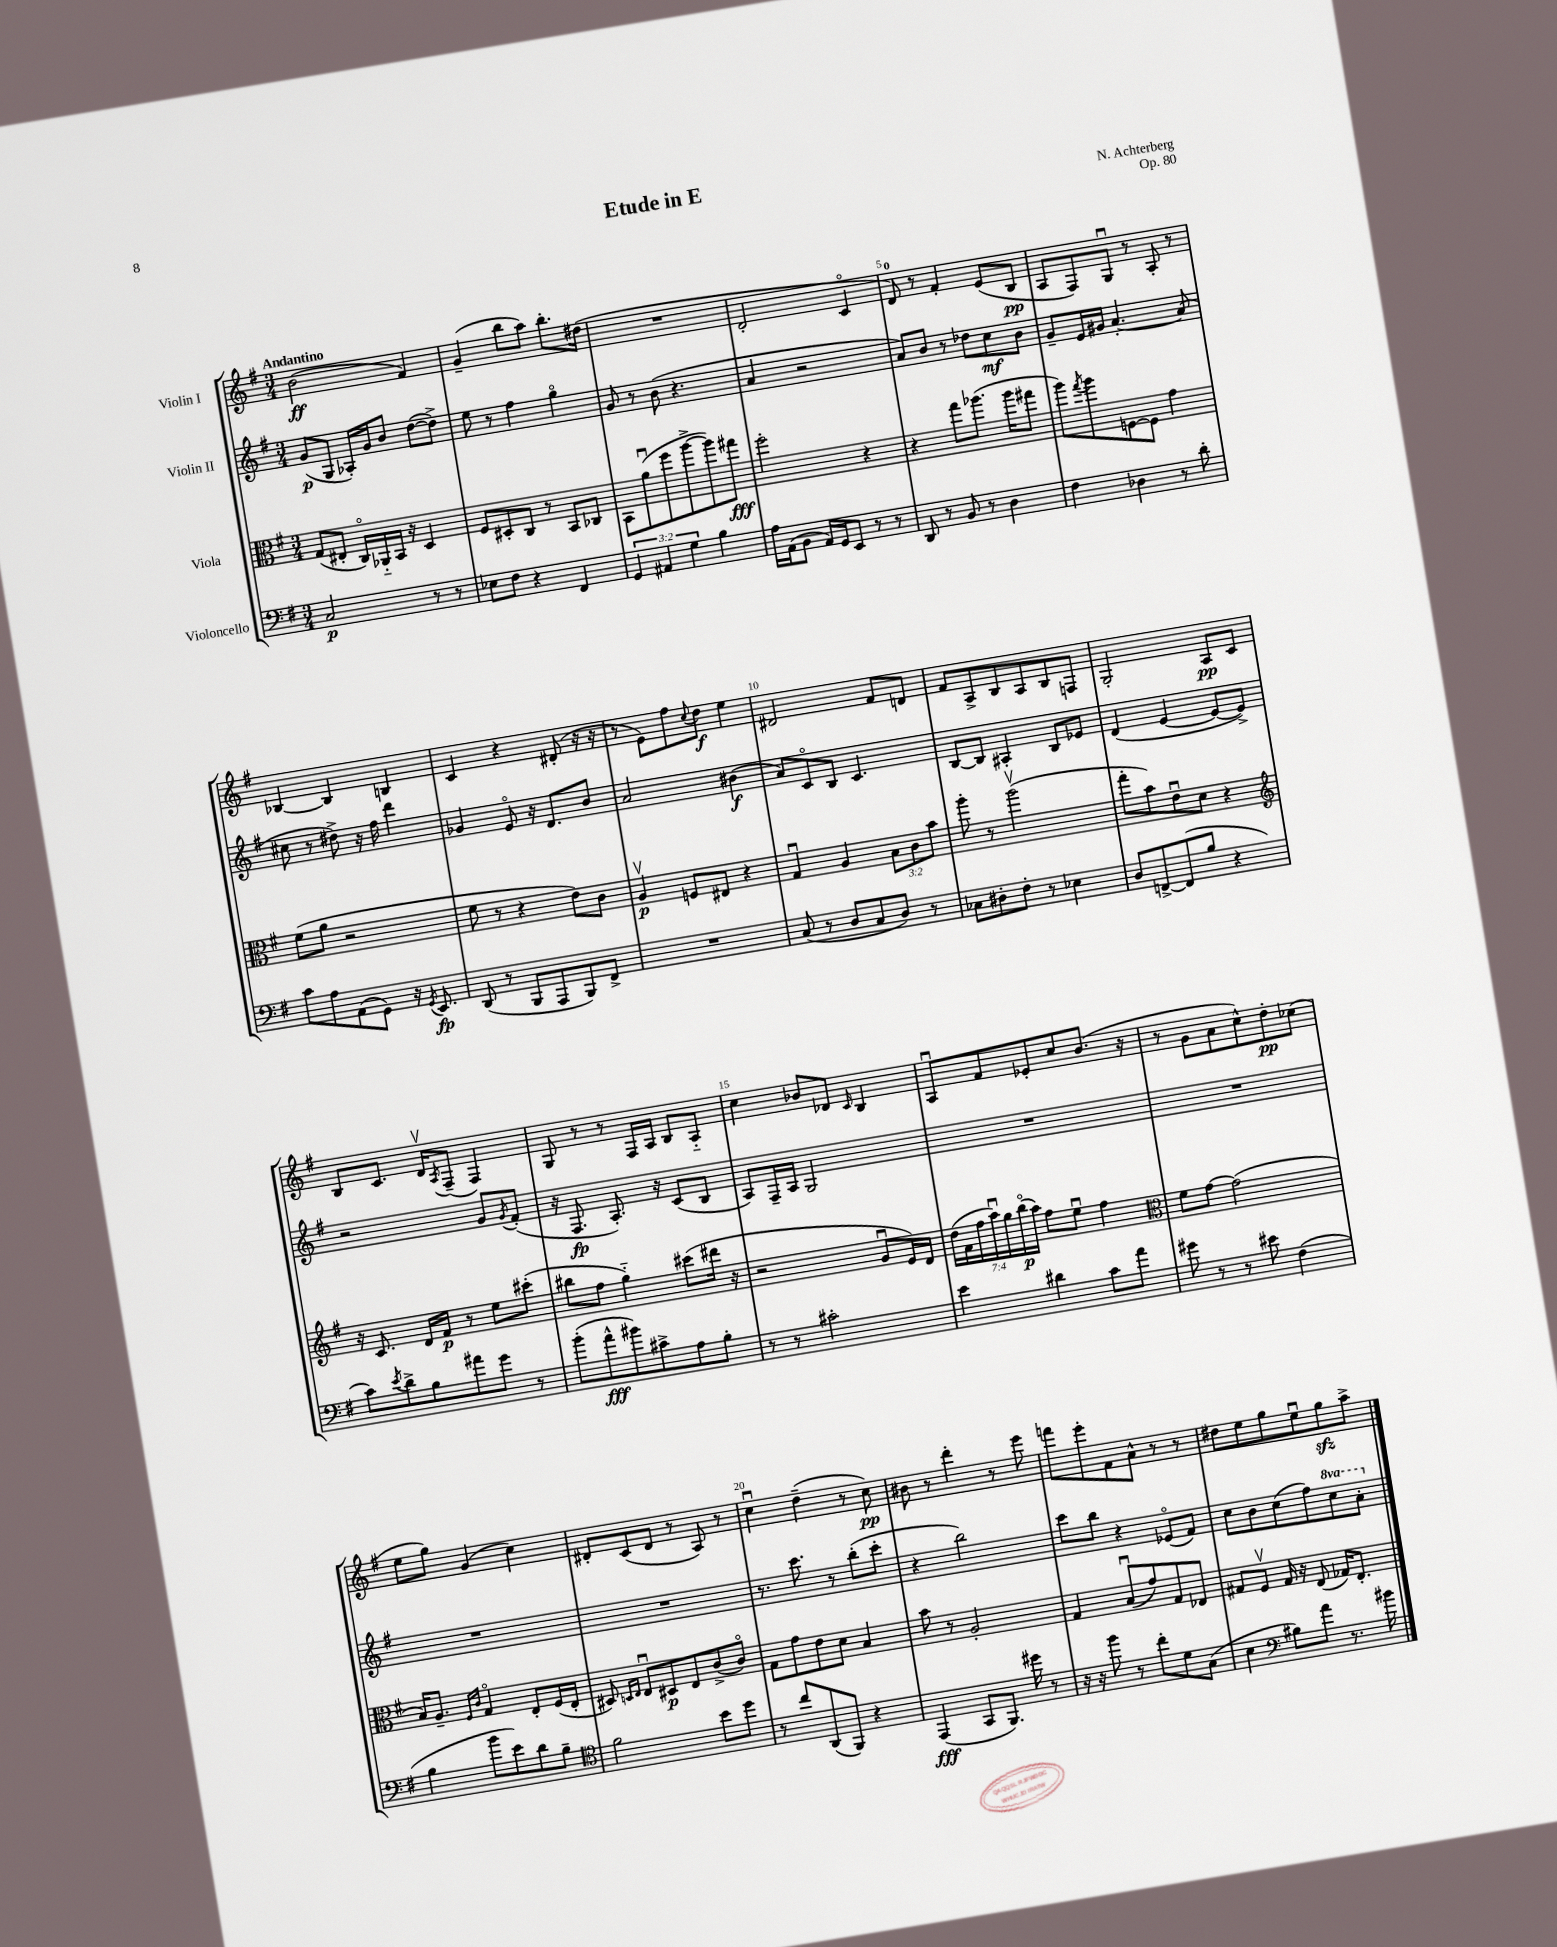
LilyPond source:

\header { title = "Etude in E" composer = "N. Achterberg" opus = "Op. 80" }
<<
\new StaffGroup <<
\new Staff = "s0" \with { instrumentName = "Violin I" } {
    \clef treble \key g \major \numericTimeSignature \time 3/4 \tempo "Andantino"
    b'2\ff( fis'4) |
    g'4--( b''8 a''8) b''8.-. dis''16( |
    R2. |
    d'2-. c'4\flageolet |
    d'8-0) r8 fis'4-. e'8( b8\pp |
    a8 fis8) g8\downbow r8 a8-. r8 |
    bes4~ bes4 b4 |
    c'4 r4 dis'8-.( r16 r16 |
    r8 e'8) fis''8 \appoggiatura { c''8 } d''8\f e''4 |
    dis'2 fis'8 d'8 |
    fis'8 a8-> b8 a8 b8 f8 |
    g2-. a8\pp c'8 |
    b8 c'8. d'16\upbow \acciaccatura { a8 } fis8--( fis4) |
    g8 r8 r8 fis16 a16 b8 a8-_ |
    c''4 bes'8 des'8 \grace { c'16 } b4 |
    a8\downbow fis'8 ees'8-. c''8 b'8.( r16 |
    r8 g'8 a'8 c''8-^) d''8-.\pp ces''8( |
    e''8 g''8) g'4( c''4) |
    dis'8-. c'8( dis'8 r8 a8) r8 |
    c''4\downbow d''4--( r8 c''8\pp) |
    bis'8 r8 d'''4-. r8 e'''8 |
    f'''8 e'''8-. fis'8 a'8-^ r8 r8 |
    dis''8 e''8 g''8 e''8\downbow g''8\sfz a''8-> \bar "|." |
}
\new Staff = "s1" \with { instrumentName = "Violin II" } {
    \clef treble \key g \major \numericTimeSignature \time 3/4 \set Staff.ottavationMarkups = #ottavation-simple-ordinals
    g'8\p( g8 aes16-.) g'16 b'8 d''8~( d''8->) |
    e''8 r8 fis''4 g''4\flageolet |
    g'8 r8 b'8( r4. |
    a'4 r2 |
    a'8) b'8 r8 des''8 c''8\mf b'8 |
    g'8-- e'16 gis'16 a'4.~-. a'8( |
    cis''8 r8 dis''8->) r16 fis''16 d'''4 |
    ges'4 e'8\flageolet r16 d'8. b'8 |
    a'2 bis'4\f( |
    a'8) c'8\flageolet b8 c'4. |
    b8~ b8 ais4-. b8 ees'8 |
    d'4( e'4~ e'8~ e'8->) |
    r2 g'8 \acciaccatura { g'8 } fis'8-.( |
    r16 fis8.\fp a8.-.) r16 c'8( b8 |
    a8) fis16-- a16 g2 |
    R2. |
    R2. |
    R2. |
    R2. |
    r8. c'''8. r8 b''8-.( c'''8-. |
    r4 b''2) |
    c'''8 b''8 r4 ees'8\flageolet( fis'8) |
    c''8 b'8 c''8( fis''8) \ottava #1 c'''8 a''8-. \ottava #0 \bar "|." |
}
\new Staff = "s2" \with { instrumentName = "Viola" } {
    \clef alto \key g \major \numericTimeSignature \time 3/4 \override Staff.TupletNumber.text = #tuplet-number::calc-fraction-text
    g8( eis8-. c16\flageolet) aes,16-_ b,16 r16 d4 |
    fis8 dis8-. c8 r8 b,8 ces8 |
    b,8 a'8\downbow( fis''8 a''8~-> a''8) gis''8\fff |
    fis''2-. r4 |
    r4 g''8 aes''8.( aes''16 gis''8 |
    a''8) \acciaccatura { g''8 } a''8 f8~ f8 g'4 |
    fis'8( a'8 r2 |
    fis'8 r8 r4 e'8) c'8 |
    a4\upbow\p f8 eis8 r4 |
    g4\downbow a4 \tuplet 3/2 { b8 c'8 b'8 } |
    a''8-. r8 a''2\upbow( |
    g''8-. b'8) e'8\downbow d'8 r4 |
    \clef treble r16 c'8. d'16 fis'16\p r8 e''8 cis'''8-.( |
    bis''8 fis''8 g''4-_) cis'''8( dis'''16 r16 |
    r2 g'8\downbow e'16) d'16 |
    \tuplet 7/4 { d''16( fis'16 fis''16 a''16\downbow) g''16 b''16\flageolet\p( a''16) } fis''8 e''8\downbow fis''4 |
    \clef alto fis'8 g'8~ g'2( |
    b16) a8.-- \grace { fis16 c'16 } g4\flageolet e8-. fis16( e16-. |
    dis8) \grace { d16 e16 } e8\downbow dis8\p e8 c'8->( c'8\flageolet) |
    g8 g'8 e'8 d'8 b4 |
    b'8 r8 a2-. |
    g4 b8\downbow( g'8) g8 ees8 |
    gis8 fis8\upbow gis16 r16 e8( ges16) e8.-. \bar "|." |
}
\new Staff = "s3" \with { instrumentName = "Violoncello" } {
    \clef bass \key g \major \numericTimeSignature \time 3/4 \override Staff.TupletNumber.text = #tuplet-number::calc-fraction-text
    c2\p r8 r8 |
    ees8 fis8 r4 fis,4 |
    \tuplet 3/2 { g,4 ais,4 g4 } b4 |
    a16 a,16( b,8 a,16) g,16 e,8 r8 r8 |
    d,8 r8 b,8 r8 d4 |
    fis4 des4 r8 d'8-. |
    c'8 a8 a,8( g,8) r16 \acciaccatura { g,8 } e,8.\fp |
    d,8( r8 b,,8 a,,8 b,,8) fis,8-> |
    R2. |
    c8( r8 d8 c8 d8) r8 |
    ces8 dis8-. fis8-. r8 ees4 |
    d8 f,8~-> f,8( b8 r4 |
    c'8) \acciaccatura { e'8 } d'8-> b8 ais'8 g'8 r8 |
    b'8-.( a'8-^\fff bis'8) cis'8-> a8 b8-. |
    r8 r8 cis'2-. |
    e'4 dis'4 c'8 a'8 |
    gis'8 r8 r8 eis'8 fis4( |
    b4 b'8 e'8) d'8 b8-- |
    \clef tenor fis'2 b'8 d''8 |
    r8 c''8 a,8( fis,8) r4 |
    e,4\fff( g,8 fis,8.) dis''16 r8 |
    r16 r16 fis''8 r8 c''8-. d'8 g8( |
    b4 \clef bass bis8) a'8 r8. bis'16 \bar "|." |
}
>>
>>
\layout { \context { \Score \override BarNumber.break-visibility = ##(#f #t #t) barNumberVisibility = #(every-nth-bar-number-visible 5) } }
